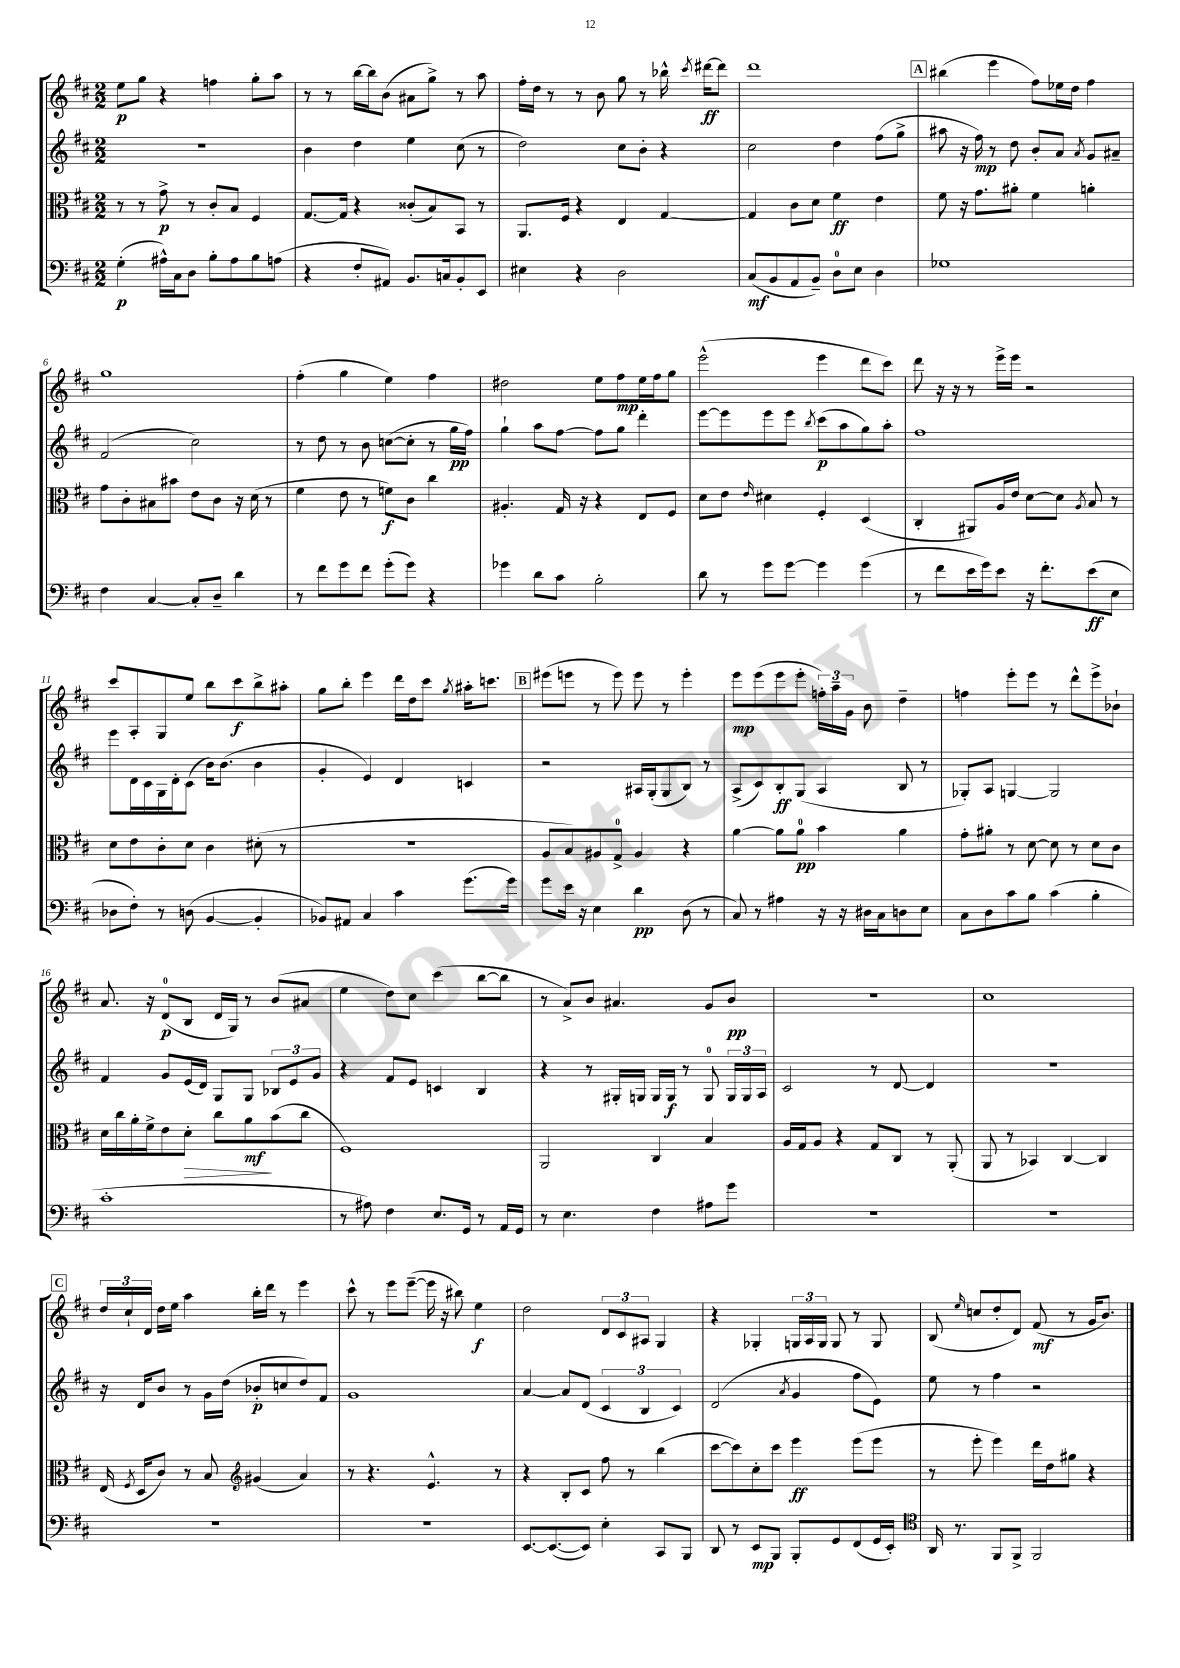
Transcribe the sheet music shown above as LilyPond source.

<<
\new StaffGroup <<
\new Staff = "s0" {
    \clef treble \key d \major \numericTimeSignature \time 2/2
    \autoBeamOff e''8[\p g''8] r4 f''4 g''8[-. a''8] |
    r8 r8 b''16[~ b''16 b'8]( ais'8[ g''8]->) r8 a''8 |
    fis''16[-. d''16] r8 r8 b'8 g''8 r8 bes''16-^ \acciaccatura { cis'''8 } dis'''16[~\ff dis'''8] |
    d'''1 |
    \mark \markup { \box "A" } bis''4( e'''4 fis''8[) ees''16 d''16] fis''4 |
    g''1 |
    fis''4-.( g''4 e''4) fis''4 |
    dis''2 e''8[ fis''8\mp e''16 fis''16 g''8] |
    e'''2-^( e'''4 d'''8[ cis'''8]) |
    d'''8 r16 r16 r8 e'''16[-> e'''16] r2 |
    cis'''8[ a8-. g8 e''8] b''8[ cis'''8\f b''8-> ais''8]-. |
    g''8[ b''8]-. e'''4 d'''16[ d''16 cis'''8] \acciaccatura { g''8 } ais''16[-. c'''8.] |
    \mark \markup { \box "B" } eis'''8[( e'''8] r8 e'''8) e'''8 r8 e'''4-. |
    e'''8[\mp e'''8( e'''8 e'''8]-. \tuplet 3/2 { f''16[-.) a''16-- g'16] } b'8 d''4-- |
    f''4 e'''8[-. e'''8] r8 d'''8[-^ e'''8-> bes'8]-! |
    a'8. r16 d'8[-0\p( b8] d'16[ g16]) r8 b'8[( ais'8] |
    e''4 d''8[) cis''8] cis'''4( b''8[~ b''8] |
    r8 a'8[->) b'8] ais'4. g'8[ b'8]\pp |
    r1 |
    cis''1 |
    \mark \markup { \box "C" } \tuplet 3/2 { d''16[ cis''16-! d'16] } d''16[ e''16] a''4 b''16[-. d'''16] r8 e'''4 |
    cis'''8-^ r8 e'''8[ e'''8]~--( e'''16 r16 bis''8) e''4\f |
    d''2 \tuplet 3/2 { d'8[ cis'8 ais8] } g4 |
    r4 ges4-. \tuplet 3/2 { g16[ a16 g16] } g8 r8 g8 |
    b8( \grace { e''16 } c''8[ d''8-. d'8]) fis'8\mf( r8 g'16[ b'8.]) \bar "|." |
}
\new Staff = "s1" {
    \clef treble \key d \major \numericTimeSignature \time 2/2
    \autoBeamOff R1 |
    b'4 d''4 e''4 cis''8( r8 |
    d''2) cis''8[ b'8]-. r4 |
    cis''2 d''4 fis''8[( g''8]-> |
    \mark \markup { \box "A" } ais''8 r16 fis''16\mp) r8 d''8 b'8[-. a'8] \acciaccatura { a'8 } g'8[ ais'8]-- |
    fis'2( cis''2) |
    r8 d''8 r8 b'8 c''8[~( c''8]-. r8 g''16[\pp fis''16]) |
    g''4-! a''8[ fis''8]~ fis''8[ g''8] d'''4-. |
    e'''8[~ e'''8 e'''8 e'''8] \acciaccatura { b''8 } cis'''8[\p( a''8 g''8) a''8]-. |
    fis''1 |
    e'''8[ d'16 cis'16 g16 d'16-. cis'8]( b'16[) b'8.]( b'4 |
    g'4-. e'4) d'4 c'4 |
    \mark \markup { \box "B" } r2 ais16[ g16-.( g8 b8]) r8 |
    a8[->( cis'8) b8-.\ff g8]( a4 b8 r8 |
    ges8[-.) a8] g4~ g2 |
    fis'4 g'8[ e'16( d'16]) g8[ g8] \tuplet 3/2 { bes8[ e'8 g'8] } |
    r4 fis'8[ e'8] c'4 b4 |
    r4 r8 gis16[-. g16] g16[ g16]\f r8 g8-0 \tuplet 3/2 { g16[ g16 a16] } |
    cis'2 r8 d'8~ d'4 |
    R1 |
    \mark \markup { \box "C" } r16 d'16[ b'8] r8 g'16[ d''16]( bes'8[-.\p c''8 d''8) fis'8] |
    g'1 |
    a'4~ a'8[ d'8]( \tuplet 3/2 { cis'4 b4 cis'4) } |
    d'2( \acciaccatura { a'8 } g'4 fis''8[ e'8]) |
    e''8 r8 fis''4 r2 \bar "|." |
}
\new Staff = "s2" {
    \clef alto \key d \major \numericTimeSignature \time 2/2
    \autoBeamOff r8 r8 g'8->\p r8 cis'8[-. b8] fis4 |
    g8.[~ g16] r4 cisis'8[-.( b8) b,8] r8 |
    a,8.[ fis16] r4 e4 g4~ |
    g4 cis'8[ d'8] fis'4\ff e'4 |
    \mark \markup { \box "A" } fis'8 r16 g'8.[ ais'8]-. fis'4 a'4-. |
    g'8[ cis'8-. bis8 bis'8] e'8[ cis'8] r16 d'16( r8 |
    fis'4 e'8 r8 f'8[\f) cis'8] cis''4 |
    ais4.-. g16 r16 r4 e8[ fis8] |
    d'8[ e'8] \grace { e'16 } dis'4 fis4-. d4( |
    cis4-. ais,8[) a16 e'16] d'8[~ d'8] \acciaccatura { a8 } b8 r8 |
    d'8[ e'8 cis'8-. d'8] cis'4 dis'8-.( r8 |
    R1 |
    \mark \markup { \box "B" } a8[ b8) ais8 g8]-0-> ais4 r4 |
    a'4~ a'8[ a'8]-0\pp b'4 a'4 |
    g'8[-. ais'8]-. r8 d'8~ d'8 r8 d'8[ cis'8] |
    d'16[ cis''16 a'16-. fis'16-> e'8 d'8]-.\> cis''8[ a'8\mf\! b'8( cis''8] |
    fis1) |
    a,2 cis4 b4 |
    a16[ g16 a8] r4 g8[ cis8] r8 a,8-.( |
    a,8 r8 bes,4) cis4~ cis4 |
    \mark \markup { \box "C" } e16( \acciaccatura { fis8 } d16[ cis'8]) r8 b8 \clef treble gis'4( a'4) |
    r8 r4. e'4.-^ r8 |
    r4 b8[-. cis'8] fis''8 r8 b''4( |
    cis'''8[~ cis'''8) cis''8-. cis'''8] e'''4\ff e'''8[( e'''8] |
    r8 e'''8-. e'''4) d'''16[ d''16 gis''8] r4 \bar "|." |
}
\new Staff = "s3" {
    \clef bass \key d \major \numericTimeSignature \time 2/2
    \autoBeamOff g4-.\p( ais16[-^) cis16 d8] b8[-. ais8 b8 a8]( |
    r4 fis8[-. ais,8]) b,8.[ c16 b,8-. e,8] |
    eis4 r4 d2 |
    cis8[\mf( b,8 a,8 b,8]--) d8[-0 e8] d4 |
    \mark \markup { \box "A" } ges1 |
    fis4 cis4~ cis8[-. d8]-- d'4 |
    r8 fis'8[ g'8 fis'8] g'8[-.( g'8]) r4 |
    ges'4 d'8[ cis'8] b2-. |
    d'8 r8 g'8[ g'8]~ g'4 g'4( |
    r8 fis'8[ e'16 g'16) e'8] r16 fis'8.[-. e'8\ff( e8] |
    des8[ fis8]-.) r8 d8( b,4~ b,4-. |
    bes,8[) ais,8] cis4 cis'4 g'8.[( g'16]) |
    \mark \markup { \box "B" } g'8[ e'16] r16 e4 d'4\pp d8( r8 |
    cis8) r8 ais4 r16 r16 dis16[ cis16 d8 e8] |
    cis8[ d8 cis'8 b8] cis'4( b4-. |
    cis'1-. |
    r8 ais8) fis4 e8.[ g,16] r8 a,16[ g,16] |
    r8 e4. fis4 ais8[ g'8] |
    R1 |
    R1 |
    \mark \markup { \box "C" } R1 |
    R1 |
    e,8.[~ e,8.~( e,8]) e4-. cis,8[ b,,8] |
    d,8 r8 e,8[\mp b,,8] b,,8[-. g,8 fis,8( g,16 e,16]-.) |
    \clef tenor a,16 r8. fis,8[ fis,8]-> fis,2 \bar "|." |
}
>>
>>
